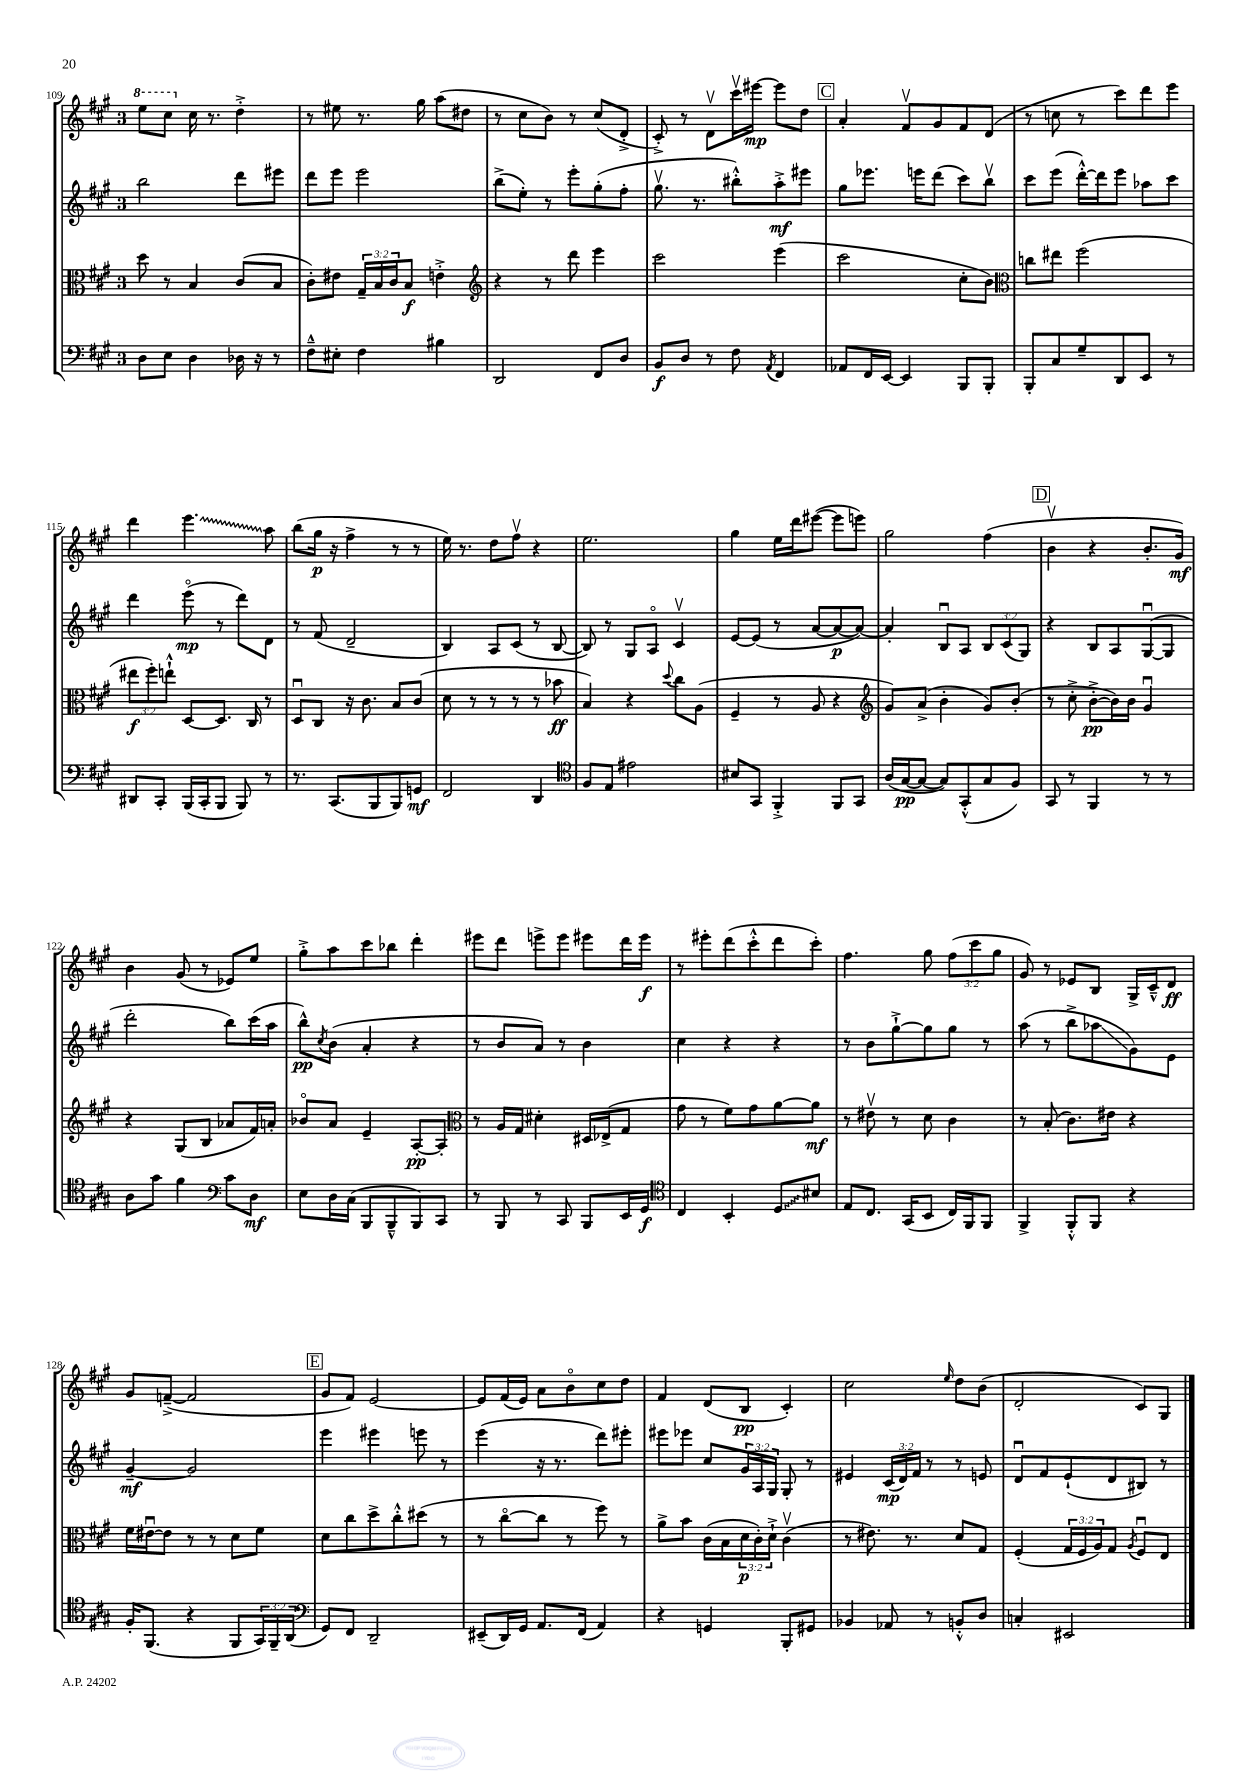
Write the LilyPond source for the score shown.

<<
\new StaffGroup <<
\new Staff = "s0" {
    \clef treble \key a \major \once \override Staff.TimeSignature.style = #'single-digit \time 3/4 \override Staff.TupletNumber.text = #tuplet-number::calc-fraction-text
    \ottava #1 e'''8 cis'''8 \ottava #0 cis''16 r8. d''4-.-> |
    r8 eis''8 r8. gis''16 a''8( dis''8 |
    r8 cis''8 b'8) r8 cis''8( d'8-.-> |
    cis'8-.->) r8 d'8\upbow cis'''16\upbow eis'''16~\mp eis'''8 d''8 |
    \mark \markup { \box "C" } a'4-. fis'8\upbow gis'8 fis'8 d'8( |
    r8 c''8 r8 cis'''8) d'''8 e'''8 |
    d'''4 \once \override Glissando.style = #'zigzag e'''4.\glissando a''8 |
    b''8( gis''16\p r16 fis''4-> r8 r8 |
    e''16) r8. d''8 fis''8\upbow r4 |
    e''2. |
    gis''4 e''16 d'''16 eis'''8~( eis'''8 e'''8) |
    gis''2 fis''4( |
    \mark \markup { \box "D" } b'4\upbow r4 b'8.-. gis'16\mf) |
    b'4 gis'8( r8 ees'8) e''8 |
    gis''8-.-> a''8 cis'''8 bes''8 d'''4-. |
    eis'''8 d'''8 e'''8-> e'''8 eis'''8 d'''16 eis'''16\f |
    r8 eis'''8-. d'''8( cis'''8-.-^ d'''8 cis'''8-.) |
    fis''4. gis''8 \tuplet 3/2 { fis''8( cis'''8 gis''8 } |
    gis'8) r8 ees'8 b8 gis16-> cis'16---^ d'8\ff |
    gis'8 f'8~--->( f'2 |
    \mark \markup { \box "E" } gis'8 fis'8) e'2~ |
    e'8 fis'16( e'16) a'8 b'8\flageolet cis''8 d''8 |
    fis'4 d'8( b8\pp cis'4-.) |
    cis''2 \grace { e''16 } d''8 b'8( |
    d'2-. cis'8) gis8 \bar "|." |
}
\new Staff = "s1" {
    \clef treble \key a \major \once \override Staff.TimeSignature.style = #'single-digit \time 3/4 \override Staff.TupletNumber.text = #tuplet-number::calc-fraction-text
    b''2 d'''8 eis'''8 |
    d'''8 e'''8 e'''2 |
    b''8->( e''8-.) r8 e'''8-. gis''8-.( fis''8-. |
    gis''8.\upbow r8. bis''8-.-^) a''8-.->\mf eis'''8 |
    \mark \markup { \box "C" } gis''8 ees'''8. e'''16 d'''8( cis'''8) b''8\upbow |
    cis'''8 e'''8( d'''16~-.-^) d'''16 e'''8 aes''8 cis'''8 |
    d'''4 e'''8\flageolet\mp( r8 d'''8) d'8 |
    r8 fis'8( d'2-- |
    b4) a8 cis'8( r8 b8~ |
    b8) r8 gis8 a8\flageolet cis'4\upbow |
    e'8~ e'8( r8 a'8~ a'8~\p a'8~) |
    a'4-. b8\downbow a8 \tuplet 3/2 { b8 cis'8( gis8) } |
    \mark \markup { \box "D" } r4 b8 a8 gis8~\downbow( gis8 |
    d'''2-. b''8) cis'''16( a''16 |
    b''8-^\pp) \acciaccatura { cis''8 } b'8( a'4-. r4 |
    r8 b'8 a'8) r8 b'4 |
    cis''4 r4 r4 |
    r8 b'8 gis''8~-!-> gis''8 gis''8 r8 |
    a''8( r8 b''8-> aes''8\glissando gis'8) e'8 |
    gis'4~--\mf gis'2 |
    \mark \markup { \box "E" } e'''4 eis'''4 e'''8 r8 |
    e'''4( r16 r8. d'''8) eis'''8-. |
    eis'''8 ees'''8 cis''8 \tuplet 3/2 { gis'16 a16 gis16 } gis8-. r8 |
    eis'4 \tuplet 3/2 { cis'16\mp( d'16) fis'16 } r8 r8 e'8 |
    d'8\downbow fis'8 e'8-!( d'8 bis8) r8 \bar "|." |
}
\new Staff = "s2" {
    \clef alto \key a \major \once \override Staff.TimeSignature.style = #'single-digit \time 3/4 \override Staff.TupletNumber.text = #tuplet-number::calc-fraction-text
    d''8 r8 b4 cis'8( b8 |
    cis'8-.) eis'8 \tuplet 3/2 { gis16-- b16 cis'16 } b8\f e'4-.-> |
    \clef treble r4 r8 d'''8 e'''4 |
    cis'''2 e'''4( |
    \mark \markup { \box "C" } cis'''2 cis''8-. b'8) |
    \clef alto c''8 eis''8 fis''2( |
    \tuplet 3/2 { eis''8\f fis''8-.) e''8-!-^ } d8~ d8. cis16 r8 |
    d8\downbow cis8 r16 cis'8. b8 cis'8( |
    d'8 r8 r8 r8 r8 bes'8\ff |
    b4) r4 \appoggiatura { d''8 } cis''8 a8( |
    fis4-- r8 a8 r4 |
    \clef treble gis'8) a'8->( b'4-. gis'8) b'8-.( |
    \mark \markup { \box "D" } r8 cis''8-.-> b'8~-.->\pp b'16) b'16 gis'4\downbow |
    r4 gis8( b8 aes'8 fis'16) a'16-. |
    bes'8\flageolet a'8 e'4-- a8~-.\pp a8-. |
    \clef alto r8 a16 gis16 dis'4-. dis16 ees16->( gis8 |
    gis'8 r8 fis'8) gis'8 a'8~ a'8\mf |
    r8 eis'8\upbow r8 d'8 cis'4 |
    r8 b8-.( cis'8.) eis'16 r4 |
    fis'16 eis'16~\downbow eis'8 r8 r8 d'8 fis'8 |
    \mark \markup { \box "E" } d'8 cis''8 d''8-> cis''8-.-^ dis''8( r8 |
    r8 cis''8~\flageolet cis''8 r8 fis''8) r8 |
    a'8-> b'8 cis'16( b16 \tuplet 3/2 { d'16\p cis'16-.) d'16-!-> } cis'4\upbow( |
    r8 eis'8.) r8. d'8 gis8 |
    fis4-.( \tuplet 3/2 { gis16 fis16 a16) } gis8 \acciaccatura { a8 } fis8\downbow e8 \bar "|." |
}
\new Staff = "s3" {
    \clef bass \key a \major \once \override Staff.TimeSignature.style = #'single-digit \time 3/4 \override Staff.TupletNumber.text = #tuplet-number::calc-fraction-text
    d8 e8 d4 des16 r16 r8 |
    fis8---^ eis8-. fis4 bis4 |
    d,2 fis,8 d8 |
    b,8\f d8 r8 fis8 \acciaccatura { a,8 } fis,4 |
    \mark \markup { \box "C" } aes,8 fis,16 e,16~ e,4 b,,8 b,,8-. |
    b,,8-. cis8 gis8-- d,8 e,8 r8 |
    dis,8 cis,8-. b,,16( cis,16-. b,,8 b,,8) r8 |
    r8. cis,8.( b,,8 b,,8) g,8\mf |
    fis,2 d,4 |
    \clef tenor fis8 e8 eis'2 |
    bis8 gis,8 fis,4-.-> fis,8 gis,8 |
    a16( gis16~\pp gis8~ gis8) gis,8-.-^( gis8 fis8) |
    \mark \markup { \box "D" } gis,8 r8 fis,4 r8 r8 |
    a8 gis'8 fis'4 \clef bass cis'8 d8\mf |
    e8 d16 cis16( b,,8 b,,8---^ b,,8) cis,8 |
    r8 b,,8 r8 cis,8 b,,8 e,16 gis,16\f |
    \clef tenor cis4 b,4-. \once \override Glissando.style = #'zigzag d8\glissando bis8 |
    e8 cis8. gis,16( b,8 cis16) fis,16 fis,8 |
    fis,4-> fis,8-.-^ fis,8 r4 |
    fis16-. fis,8.( r4 fis,8 \tuplet 3/2 { gis,16) fis,16-- a,16( } |
    \mark \markup { \box "E" } \clef bass gis,8) fis,8 d,2-- |
    eis,8--( d,16) gis,16 a,8. fis,16( a,4) |
    r4 g,4 b,,8-. gis,8 |
    bes,4 aes,8 r8 b,8-.-^ d8 |
    c4-. eis,2 \bar "|." |
}
>>
>>
\layout { \context { \Score currentBarNumber = #109 } }
